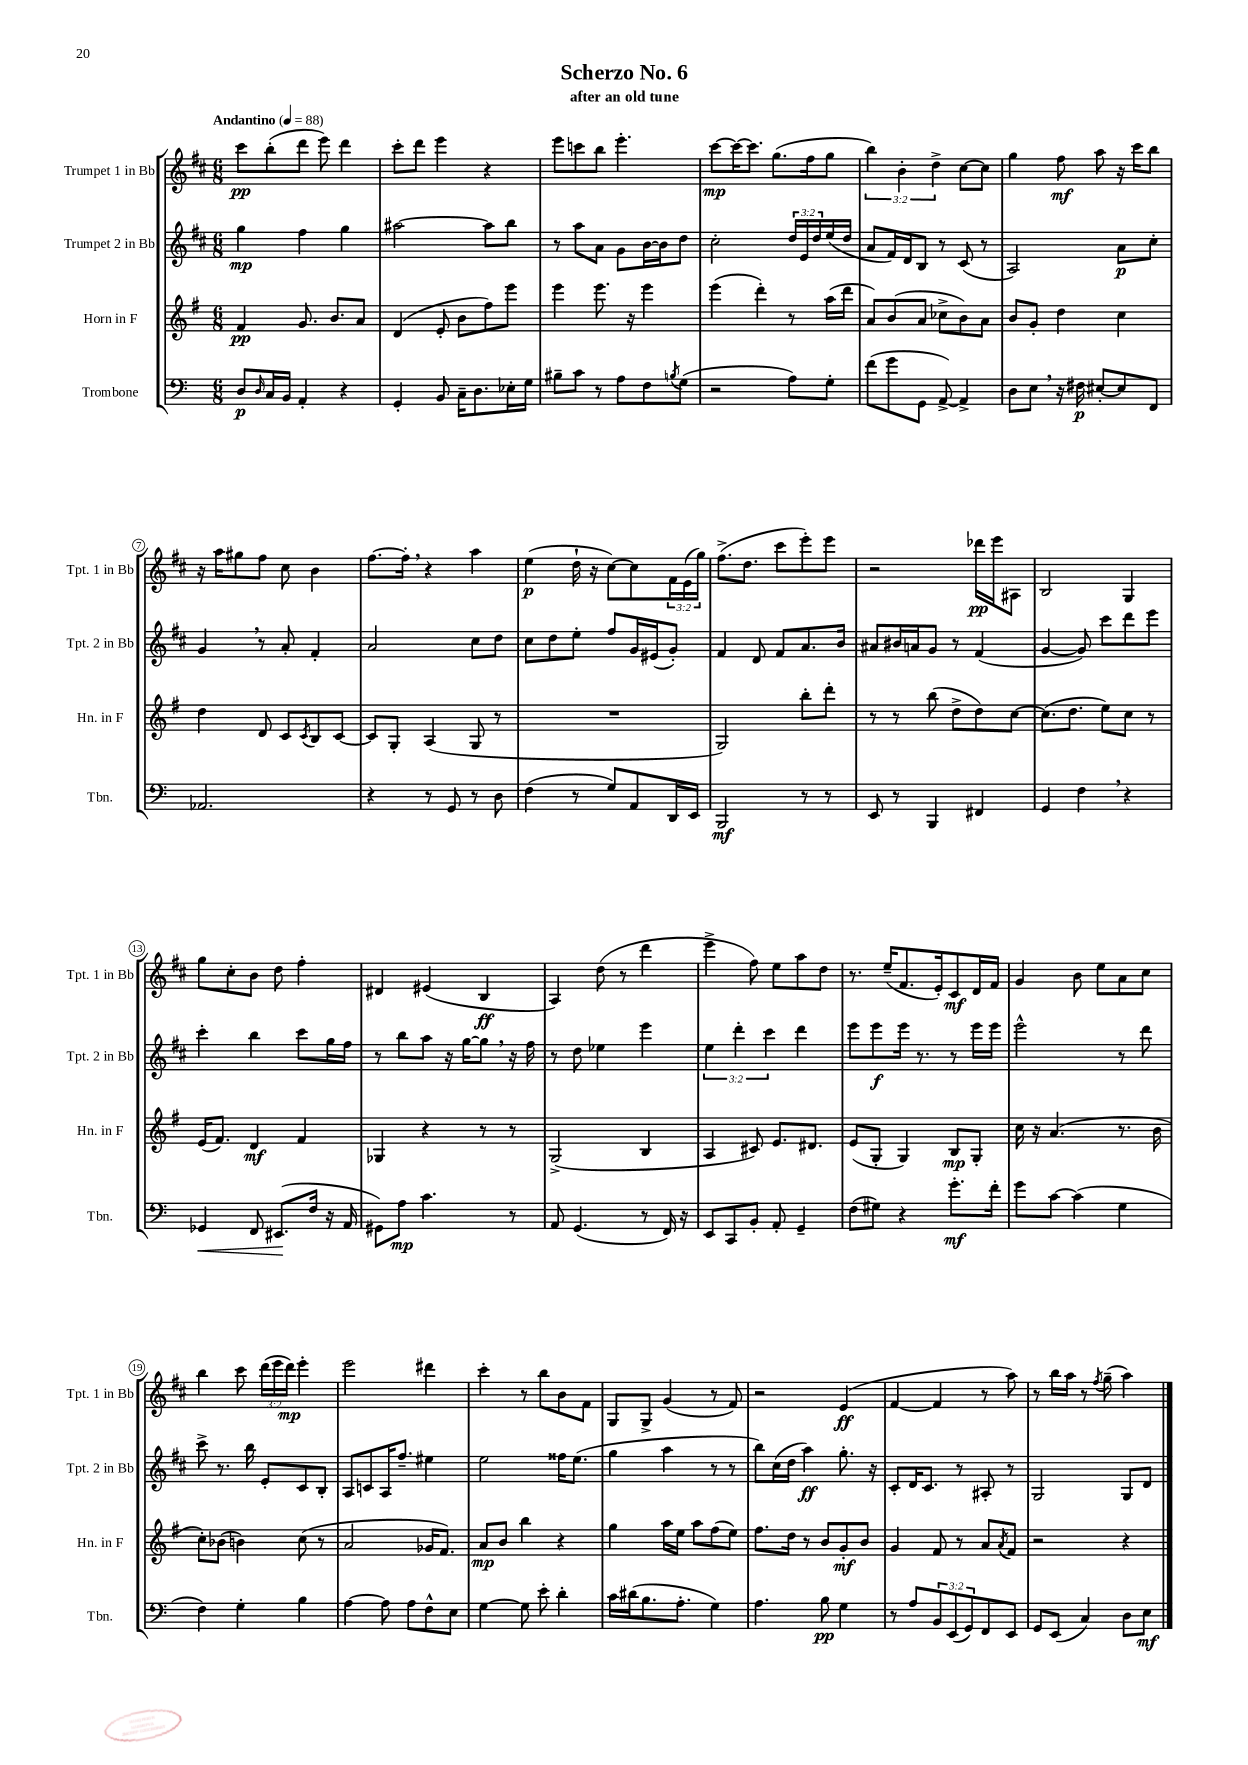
\header { title = "Scherzo No. 6" subtitle = "after an old tune" }
<<
\new StaffGroup <<
\new Staff = "s0" \with { instrumentName = "Trumpet 1 in Bb" shortInstrumentName = "Tpt. 1 in Bb" } {
    \clef treble \key d \major \numericTimeSignature \time 6/8 \override Staff.TupletNumber.text = #tuplet-number::calc-fraction-text \tempo "Andantino" 4 = 88
    cis'''8\pp b''8-.( d'''8 e'''8) d'''4 |
    cis'''8-. d'''8 e'''4 r4 |
    e'''8 c'''8 b''8 e'''4.-. |
    cis'''8~\mp cis'''16~ cis'''8. g''8.( fis''16 g''8 |
    \tuplet 3/2 { b''4) b'4-. d''4-> } cis''8~ cis''8 |
    g''4 fis''8\mf a''8 r16 cis'''16 b''8 |
    r16 a''16 gis''8 fis''8 cis''8 b'4 |
    fis''8.~ fis''16-. \breathe r4 a''4 |
    e''4\p( d''16-! r16 cis''8~) cis''8 \tuplet 3/2 { fis'16 e'16( g''16) } |
    fis''8.->( d''8. cis'''8 e'''8-.) e'''8 |
    r2 des'''16\pp e'''16 ais8 |
    b2 g4 |
    g''8 cis''8-. b'8 d''8 fis''4-. |
    dis'4 eis'4( b4\ff |
    a4) d''8( r8 d'''4 |
    e'''4-> fis''8) e''8 a''8 d''8 |
    r8. e''16--( fis'8. e'16-.) cis'8\mf d'16 fis'16 |
    g'4 b'8 e''8 a'8 cis''8 |
    b''4 cis'''8 \tuplet 3/2 { d'''16( e'''16 d'''16\mp) } e'''4-. |
    e'''2 dis'''4 |
    cis'''4-. r8 b''8 b'8 fis'8 |
    g8 g8-> g'4( r8 fis'8) |
    r2 e'4\ff( |
    fis'4~ fis'4 r8 a''8) |
    r8 b''16 a''16 r8 \acciaccatura { fis''8 } g''8--( a''4) \bar "|." |
}
\new Staff = "s1" \with { instrumentName = "Trumpet 2 in Bb" shortInstrumentName = "Tpt. 2 in Bb" } {
    \clef treble \key d \major \numericTimeSignature \time 6/8 \override Staff.TupletNumber.text = #tuplet-number::calc-fraction-text
    g''4\mp fis''4 g''4 |
    ais''2~ ais''8 b''8 |
    r8 a''8 a'8 g'8 b'16~ b'16 d''8 |
    cis''2-. \tuplet 3/2 { d''16 e'16 d''16 } e''16( d''16 |
    a'8 fis'16) d'16 b8 r8 cis'8( r8 |
    a2) a'8\p cis''8-. |
    g'4 \breathe r8 a'8-. fis'4-. |
    a'2 cis''8 d''8 |
    cis''8 d''8 e''8-. fis''8 g'16 eis'16( g'8-.) |
    fis'4 d'8 fis'8 a'8. b'16 |
    ais'8 bis'16 a'16 g'8 r8 fis'4( |
    g'4~ g'8) cis'''8 d'''8 e'''8 |
    cis'''4-. b''4 cis'''8 g''16 fis''16 |
    r8 b''8 a''8 r16 g''16~ g''8 \breathe r16 fis''16 |
    r8 d''8 ees''4 e'''4 |
    \tuplet 3/2 { e''4 d'''4-. cis'''4 } d'''4 |
    e'''8 e'''8\f e'''16 r8. r8 e'''16 e'''16 |
    e'''2-^ r8 d'''8 |
    cis'''8-> r8. b''16 e'8-. cis'8 b8-. |
    a8 c'8 a16 fis''8.-- eis''4 |
    e''2 fisis''16 e''8.( |
    g''4 a''4 r8 r8 |
    b''8) cis''16( d''16 a''4\ff) g''8.-. r16 |
    cis'8-. d'16 cis'8. r8 ais8-. r8 |
    g2 g8 d'8 \bar "|." |
}
\new Staff = "s2" \with { instrumentName = "Horn in F" shortInstrumentName = "Hn. in F" } {
    \clef treble \key g \major \numericTimeSignature \time 6/8
    fis'4\pp g'8. b'8. a'8 |
    d'4( e'8-. b'8 fis''8) e'''8 |
    e'''4 e'''8. r16 e'''4 |
    e'''4( d'''4-.) r8 a''16( d'''16 |
    a'8) b'8( a'8 ces''8-> b'8) a'8 |
    b'8 g'8-. d''4 c''4 |
    d''4 d'8 c'8 \acciaccatura { c'8 } b8 c'8~ |
    c'8 g8-. a4( g8 r8 |
    R2. |
    g2) b''8-. d'''8-. |
    r8 r8 b''8( d''8-> d''8) c''8~ |
    c''8.( d''8. e''8) c''8 r8 |
    e'16( fis'8.) d'4\mf fis'4 |
    ges4 r4 r8 r8 |
    g2->( b4 |
    a4 cis'8) e'8. dis'8. |
    e'8( g8-. g4) b8\mp g8-. |
    c''16 r16 a'4.( r8. b'16 |
    c''8-.) bes'8( b'4) c''8( r8 |
    a'2 ges'16 fis'8.) |
    a'8\mp b'8 b''4 r4 |
    g''4 a''16 e''16 a''8 fis''8( e''8) |
    fis''8. d''16 r8 b'8 g'8-.\mf b'8 |
    g'4 fis'8 r8 a'8 \acciaccatura { a'8 } fis'8 |
    r2 r4 \bar "|." |
}
\new Staff = "s3" \with { instrumentName = "Trombone" shortInstrumentName = "Tbn." } {
    \clef bass \key c \major \numericTimeSignature \time 6/8 \override Staff.TupletNumber.text = #tuplet-number::calc-fraction-text
    d8\p \grace { d16 } c16 b,16 a,4-. r4 |
    g,4-. b,8 c16-- d8. ees16-. g16 |
    bis8-- c'8 r8 a8 f8 \acciaccatura { b8 } g8( |
    r2 a8) g8-. |
    f'8( g'8 g,8 a,8~->) a,4-> |
    d8 e8 \breathe r16 fis16\p eis8~-. eis8 f,8 |
    aes,2. |
    r4 r8 g,8 r8 d8 |
    f4( r8 g8) a,8 d,16 e,16 |
    b,,2\mf r8 r8 |
    e,8 r8 b,,4 fis,4 |
    g,4 f4 \breathe r4 |
    ges,4\< f,8 eis,8.\!( f16 r16 a,16 |
    gis,8) a8\mp c'4. r8 |
    a,8 g,4.( r8 f,16) r16 |
    e,8 c,8 b,8-. a,8-. g,4-- |
    f8( gis8) r4 g'8.-.\mf f'16-. |
    g'8 c'8~ c'4( g4 |
    f4) g4-. b4 |
    a4~ a8 a8 f8-^ e8 |
    g4~ g8 e'8-. d'4-. |
    c'16 dis'16( b8. a8.-. g4) |
    a4. b8\pp g4 |
    r8 a8 \tuplet 3/2 { b,8 e,8( g,8) } f,8 e,8 |
    g,8 e,8( c4) d8 e8\mf \bar "|." |
}
>>
>>
\layout { \context { \Score \override BarNumber.stencil = #(make-stencil-circler 0.1 0.3 ly:text-interface::print) } }
